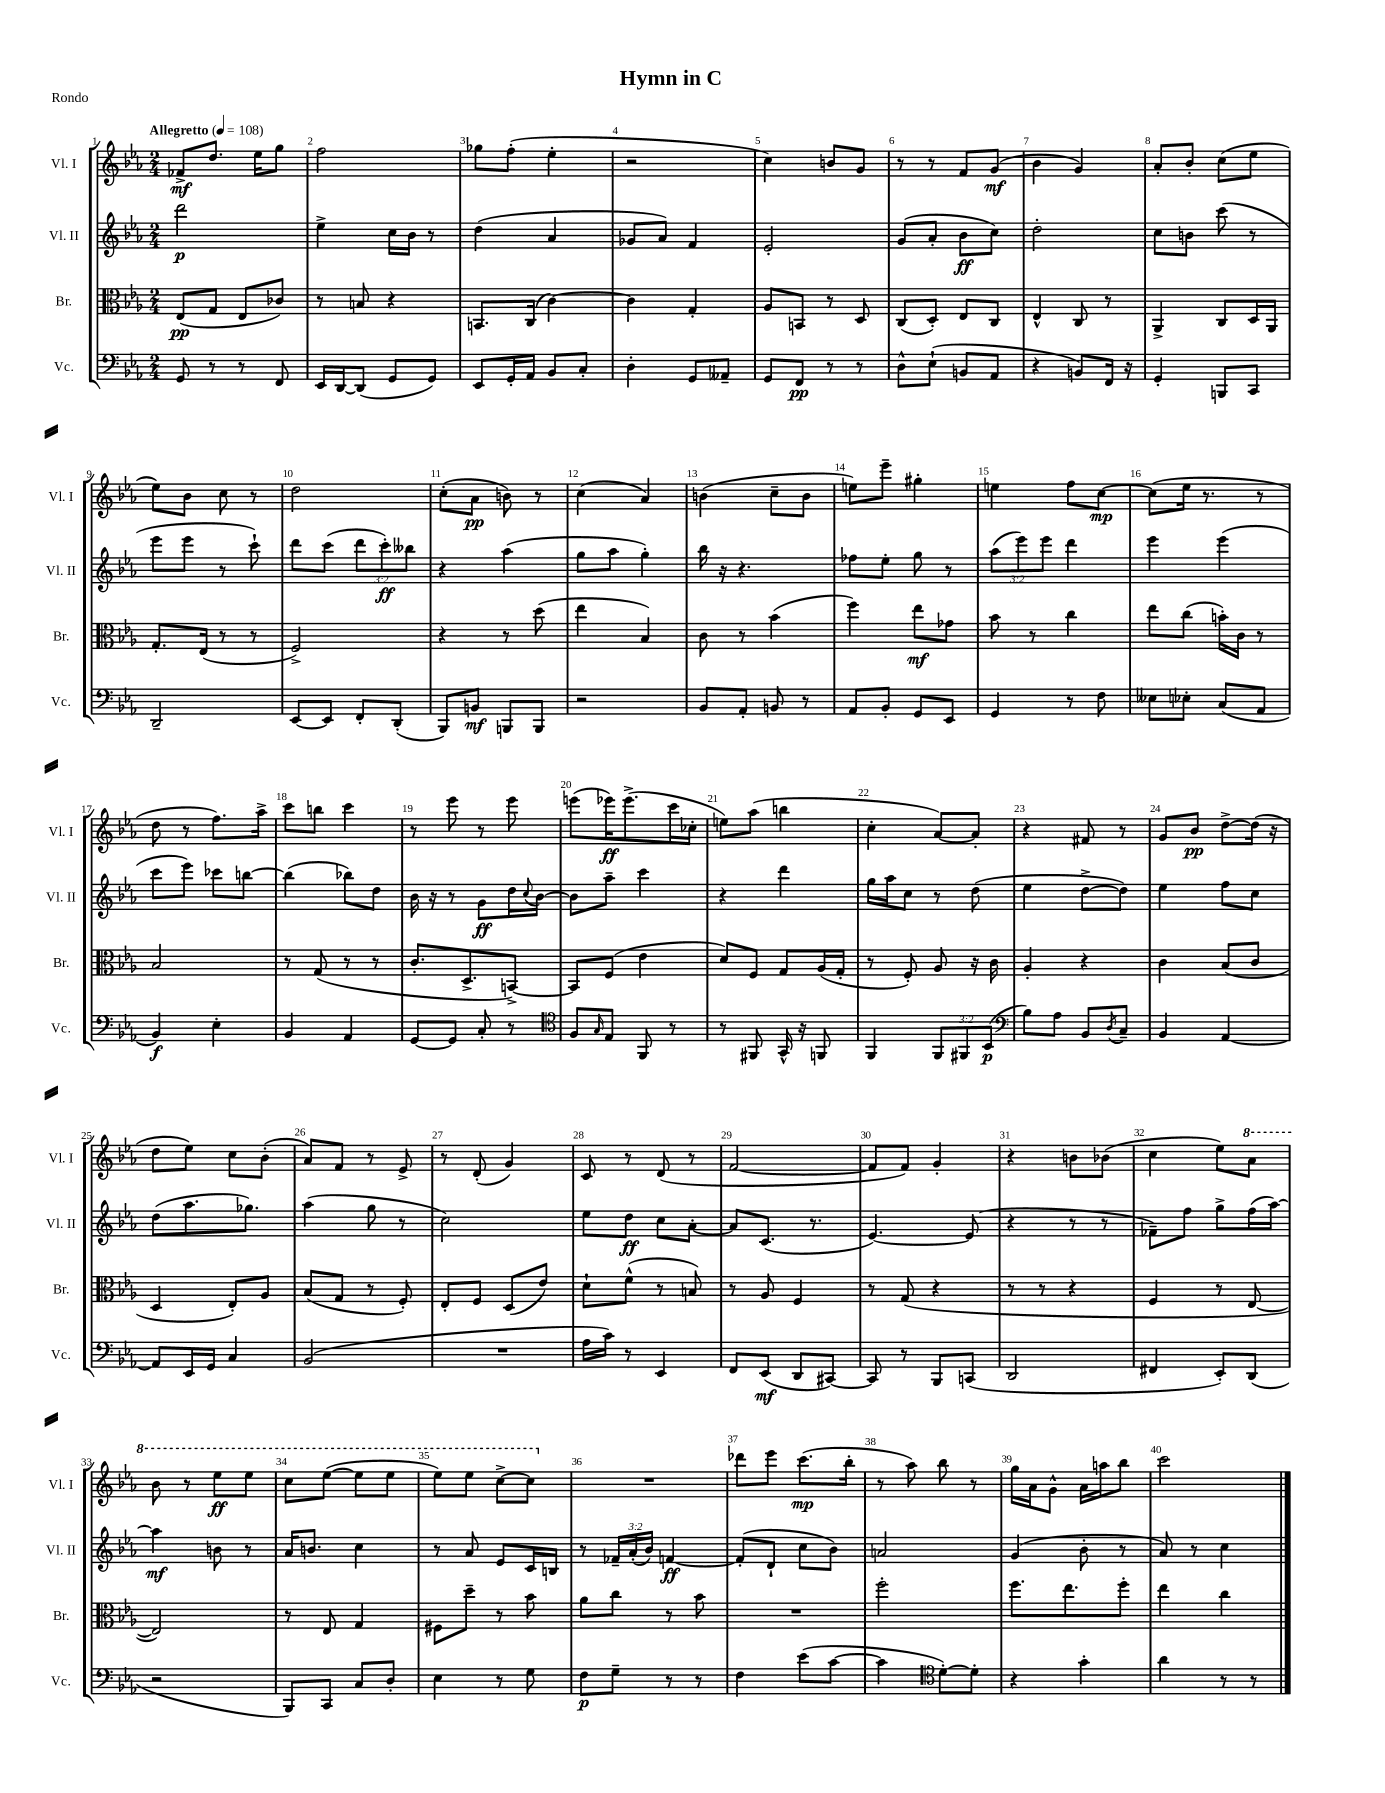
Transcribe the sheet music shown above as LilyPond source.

\header { title = "Hymn in C" piece = "Rondo" }
<<
\new StaffGroup <<
\new Staff = "s0" \with { instrumentName = "Vl. I" shortInstrumentName = "Vl. I" } {
    \clef treble \key ees \major \numericTimeSignature \time 2/4 \tempo "Allegretto" 4 = 108
    fes'8->\mf d''8. ees''16 g''8 |
    f''2 |
    ges''8 f''8-.( ees''4-. |
    r2 |
    c''4) b'8 g'8 |
    r8 r8 f'8 g'8\mf( |
    bes'4 g'4) |
    aes'8-. bes'8-. c''8( ees''8 |
    ees''8) bes'8 c''8 r8 |
    d''2 |
    c''8-.( aes'8\pp b'8) r8 |
    c''4( aes'4) |
    b'4( c''8-- b'8 |
    e''8) ees'''8-- gis''4-. |
    e''4 f''8 c''8~\mp |
    c''8( ees''16 r8. r8 |
    d''8 r8 f''8.) aes''16-> |
    c'''8 b''8 c'''4 |
    r8 ees'''8 r8 ees'''8 |
    e'''8( ees'''16\ff) ees'''8.->( c'''16 ces''16-. |
    e''8) aes''8( b''4 |
    c''4-. aes'8~) aes'8-. |
    r4 fis'8 r8 |
    g'8 bes'8\pp d''8~-> d''16( r16 |
    d''8 ees''8) c''8 bes'8-.( |
    aes'8) f'8 r8 ees'8-> |
    r8 d'8-.( g'4) |
    c'8 r8 d'8( r8 |
    f'2~ |
    f'8 f'8) g'4-. |
    r4 b'8 bes'8( |
    c''4 ees''8) \ottava #1 aes''8 |
    bes''8 r8 ees'''8\ff ees'''8 |
    c'''8 ees'''8~( ees'''8 ees'''8 |
    ees'''8) ees'''8 c'''8~-> c'''8 \ottava #0 |
    R2 |
    des'''8 ees'''8 c'''8.\mp( bes''16-. |
    r8 aes''8) bes''8 r8 |
    g''16 aes'16 g'8-^ aes'16 a''16 bes''8 |
    c'''2 \bar "|." |
}
\new Staff = "s1" \with { instrumentName = "Vl. II" shortInstrumentName = "Vl. II" } {
    \clef treble \key ees \major \numericTimeSignature \time 2/4 \override Staff.TupletNumber.text = #tuplet-number::calc-fraction-text
    d'''2\p |
    ees''4-> c''16 bes'16 r8 |
    d''4( aes'4 |
    ges'8 aes'8) f'4 |
    ees'2-. |
    g'8( aes'8-. bes'8\ff c''8) |
    d''2-. |
    c''8 b'8 c'''8( r8 |
    ees'''8 ees'''8 r8 c'''8-!) |
    d'''8 c'''8( \tuplet 3/2 { d'''8 c'''8-.\ff) beses''8 } |
    r4 aes''4( |
    g''8 aes''8 g''4-.) |
    bes''16 r16 r4. |
    fes''8 ees''8-. g''8 r8 |
    \tuplet 3/2 { aes''8( ees'''8) ees'''8 } d'''4 |
    ees'''4 ees'''4( |
    c'''8 ees'''8) ces'''8 b''8~ |
    b''4( bes''8) d''8 |
    bes'16 r16 r8 g'8\ff d''16 \appoggiatura { c''8 } bes'16~ |
    bes'8 aes''8-- c'''4 |
    r4 d'''4 |
    g''16 aes''16 c''8 r8 d''8( |
    ees''4 d''8~-> d''8) |
    ees''4 f''8 c''8 |
    d''8( aes''8. ges''8.) |
    aes''4( g''8 r8 |
    c''2) |
    ees''8 d''8\ff c''8 aes'8~-. |
    aes'8 c'8.( r8. |
    ees'4.~) ees'8( |
    r4 r8 r8 |
    fes'8--) f''8 g''8-> f''16( aes''16~) |
    aes''4\mf b'8 r8 |
    aes'16 b'8. c''4 |
    r8 aes'8 ees'8 c'16 b16 |
    r8 \tuplet 3/2 { fes'16-- aes'16-.( bes'16) } f'4~\ff |
    f'8-.( d'8-! c''8 bes'8) |
    a'2 |
    g'4( bes'8-. r8 |
    aes'8) r8 c''4 \bar "|." |
}
\new Staff = "s2" \with { instrumentName = "Br." shortInstrumentName = "Br." } {
    \clef alto \key ees \major \numericTimeSignature \time 2/4
    ees8\pp( g8 ees8 ces'8) |
    r8 b8 r4 |
    b,8. c16( c'4~) |
    c'4 g4-. |
    aes8 b,8 r8 d8 |
    c8( d8-.) ees8 c8 |
    ees4-^ c8 r8 |
    aes,4-> c8 d16 aes,16 |
    g8.-. ees16( r8 r8 |
    f2->) |
    r4 r8 d''8( |
    ees''4 bes4) |
    c'8 r8 bes'4( |
    f''4) ees''8\mf ges'8 |
    bes'8 r8 c''4 |
    ees''8 c''8( b'16-.) c'16 r8 |
    bes2 |
    r8 g8( r8 r8 |
    c'8.-. d8.-> b,8~->) |
    b,8 f8( ees'4 |
    d'8) f8 g8 aes16( g16-. |
    r8 f8-.) aes8 r16 c'16 |
    aes4-. r4 |
    c'4 bes8( c'8 |
    d4 ees8-.) aes8 |
    bes8( g8 r8 f8-.) |
    ees8-. f8 d8( ees'8) |
    d'8-! f'8-^( r8 b8) |
    r8 aes8 f4 |
    r8 g8( r4 |
    r8 r8 r4 |
    f4 r8 ees8~ |
    ees2) |
    r8 ees8 g4 |
    fis8 d''8-- r8 bes'8 |
    aes'8 c''8 r8 bes'8 |
    R2 |
    f''2-. |
    f''8. ees''8. f''8-. |
    ees''4 c''4 \bar "|." |
}
\new Staff = "s3" \with { instrumentName = "Vc." shortInstrumentName = "Vc." } {
    \clef bass \key ees \major \numericTimeSignature \time 2/4 \override Staff.TupletNumber.text = #tuplet-number::calc-fraction-text
    g,8 r8 r8 f,8 |
    ees,16 d,16~ d,8( g,8 g,8) |
    ees,8 g,16-. aes,16 bes,8 c8-. |
    d4-. g,8 aeses,8-- |
    g,8 f,8\pp r8 r8 |
    d8-^ ees8-!( b,8 aes,8 |
    r4 b,8) f,16 r16 |
    g,4-. b,,8 c,8 |
    d,2-- |
    ees,8~ ees,8 f,8-. d,8-.( |
    bes,,8) b,8\mf b,,8 b,,8 |
    r2 |
    bes,8 aes,8-. b,8 r8 |
    aes,8 bes,8-. g,8 ees,8 |
    g,4 r8 f8 |
    eeses8 ees8-. c8( aes,8 |
    bes,4\f) ees4-. |
    bes,4 aes,4 |
    g,8~ g,8 c8-. r8 |
    \clef tenor f8 \grace { g16 } ees8 f,8 r8 |
    r8 fis,8 g,16-^ r16 f,8 |
    f,4 \tuplet 3/2 { f,8 fis,8 bes,8\p( } |
    \clef bass bes8) aes8 bes,8 \acciaccatura { d8 } c8-- |
    bes,4 aes,4~ |
    aes,8 ees,16 g,16 c4 |
    bes,2( |
    R2 |
    aes16 c'16) r8 ees,4 |
    f,8 ees,8\mf( d,8 cis,8~) |
    cis,8 r8 bes,,8 c,8( |
    d,2 |
    fis,4 ees,8-.) d,8( |
    r2 |
    bes,,8) c,8 c8 d8-. |
    ees4 r8 g8 |
    f8\p g8-- r8 r8 |
    f4 ees'8( c'8~ |
    c'4 \clef tenor d'8~-.) d'8-. |
    r4 g'4-. |
    aes'4 r8 r8 \bar "|." |
}
>>
>>
\layout { \context { \Score \override BarNumber.break-visibility = ##(#f #t #t) barNumberVisibility = #all-bar-numbers-visible } }
